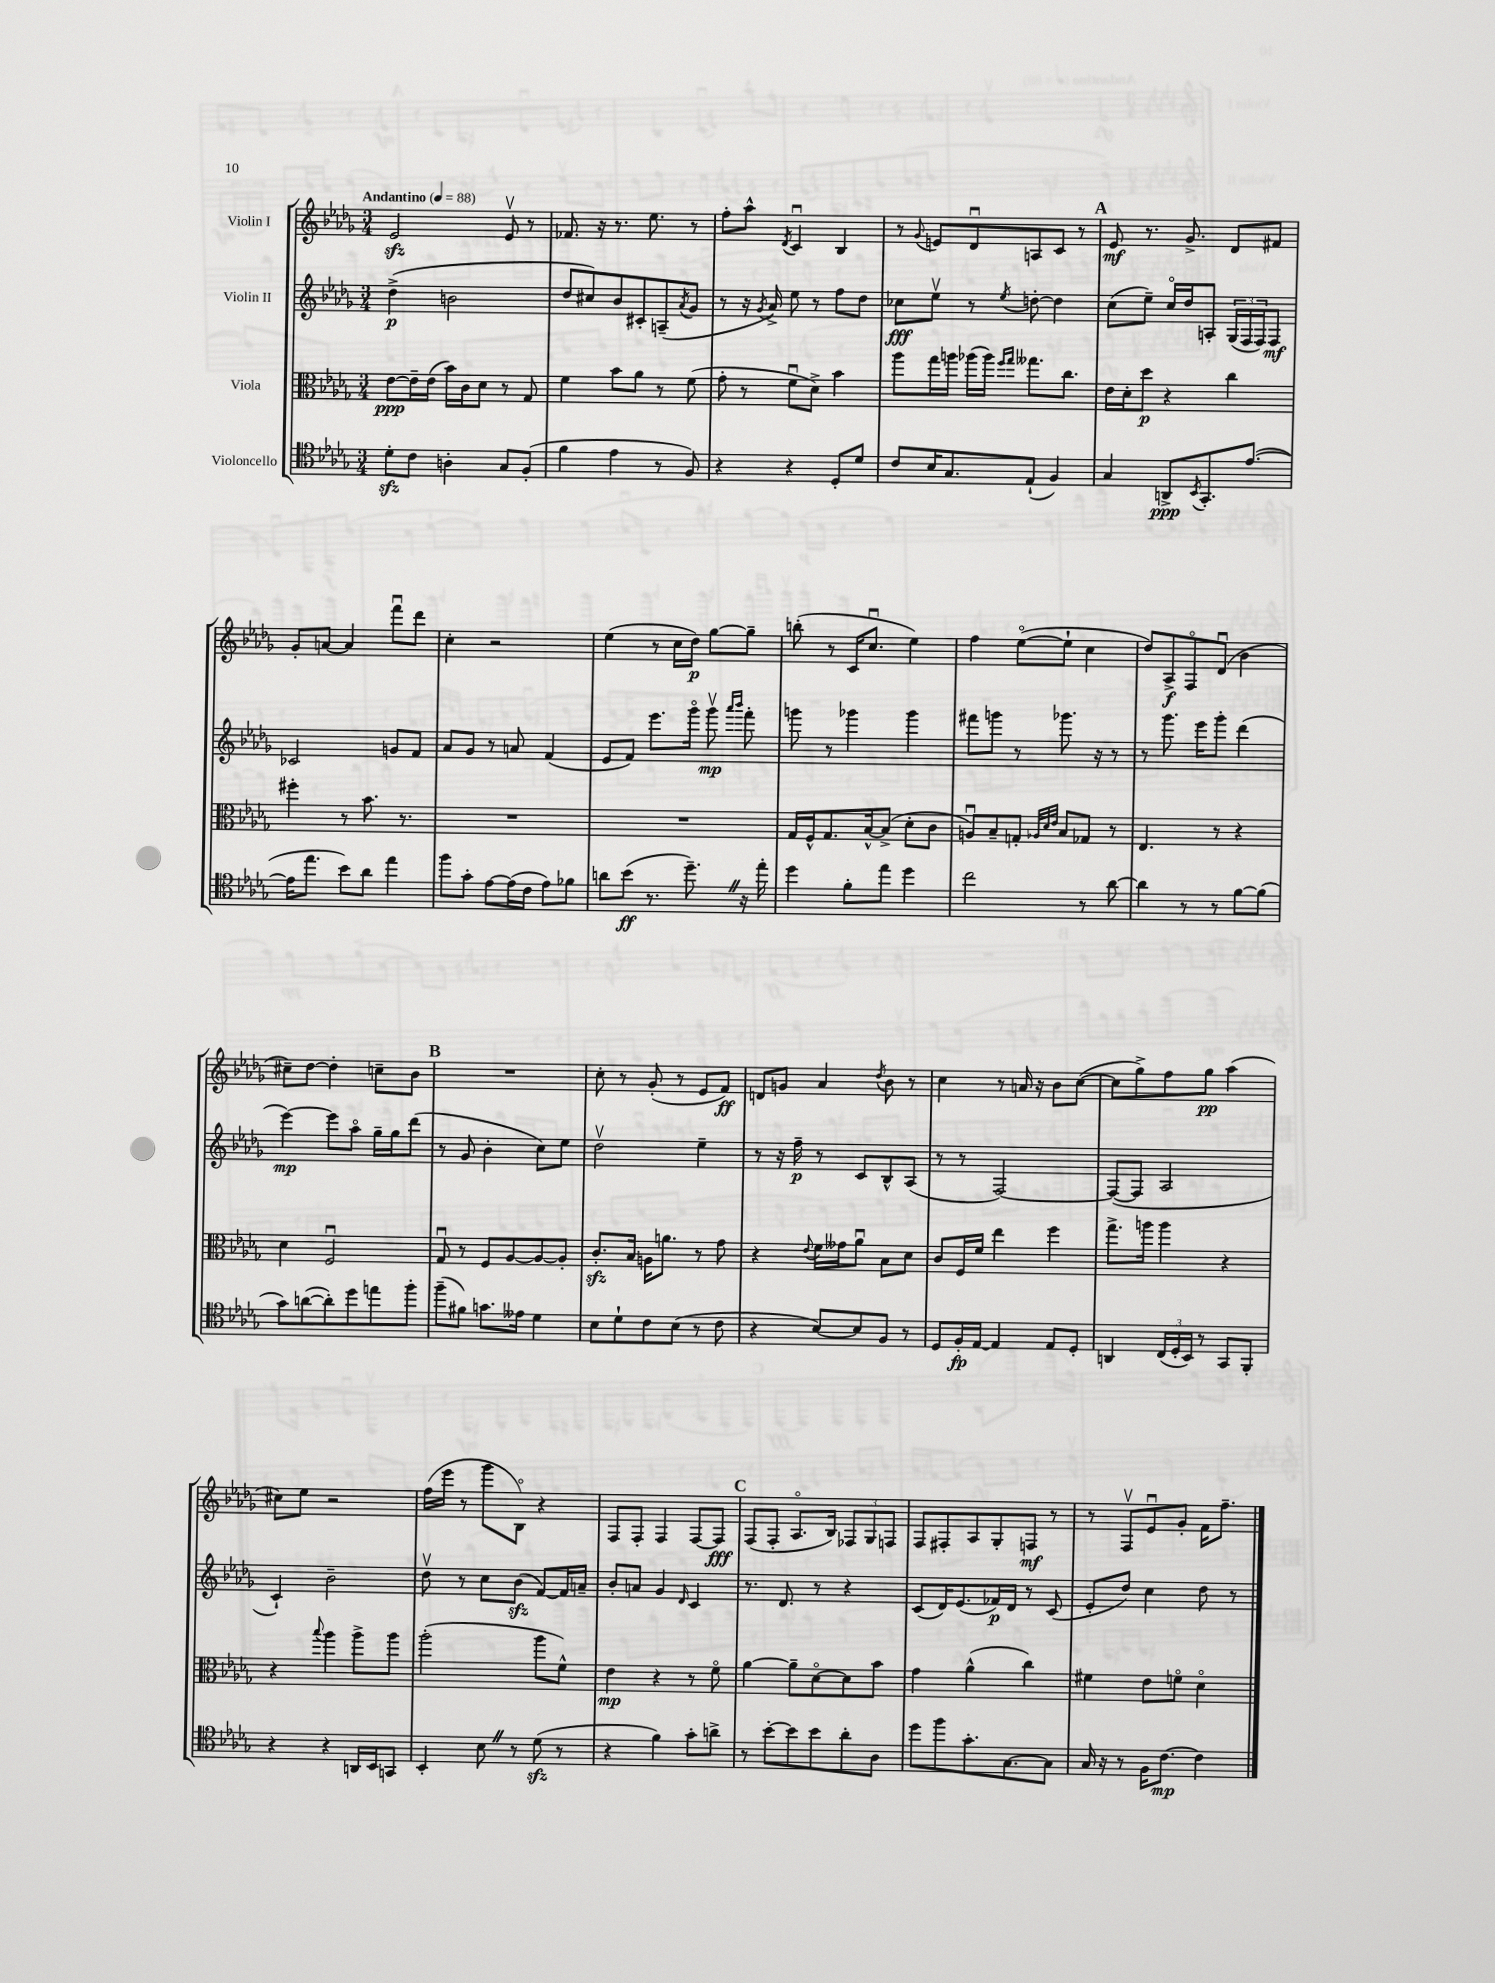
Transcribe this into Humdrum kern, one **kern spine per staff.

**kern	**kern	**kern	**kern
*staff4	*staff3	*staff2	*staff1
*clefC4	*clefC3	*clefG2	*clefG2
*k[b-e-a-d-g-]	*k[b-e-a-d-g-]	*k[b-e-a-d-g-]	*k[b-e-a-d-g-]
*M3/4	*M3/4	*M3/4	*M3/4
*MM88	*MM88	*MM88	*MM88
8d-'	[8e-	(4dd-^	2e-
8c	16e-~]	.	.
.	(16e-	.	.
4A'	16b-)	2b	.
.	16c	.	.
.	8d-	.	.
8G-	8r	.	8e-v
(8F'	8G-	.	8r
=	=	=	=
4f	4f	8dd-	8.f-
.	.	8cc#)	.
.	.	.	16r
4e-	8b-	8b-	8.r
.	8a-	8c#'	.
.	.	.	8.ee-
8r	8r	(8A~	.
.	.	8qa-	.
8F)	(8f	8g-	8r
=	=	=	=
4r	8g-'	8r	8ff'
.	8r	16r	8aa-^^
.	.	8qg-	.
.	.	16a-^)	.
.	.	.	8qd-
4r	8fu	8ee-	4cu
.	8d-^)	8r	.
8D-'	4b-	8ff	4B-
8d-	.	8dd-	.
=	=	=	=
8c	8aa-	8cc-	8r
.	.	.	8qqg-
16B-	16gg-	8ee-v	8e
8.G-	16aa	.	.
.	(16aa-	8r	8d-u
.	16aa-)	.	.
.	16qqff	.	.
.	16qqgg-	8qee-	.
(8E-`	8.gg--	[8dd'	8A
4F)	.	4dd]	8c
.	8.cc	.	.
.	.	.	8r
=	=	=	=
4G-	16e-	(8cc	8e-
.	16d-'	.	.
.	8dd-	8ee-~)	8.r
8AA^	4r	16cco	.
.	.	16dd-	8.g-^
8qBB-	.	.	.
8.GG-'	.	8A'	.
.	4cc	(24G-	8d-
.	.	24F	.
([8.e-	.	.	.
.	.	24F)	.
.	.	8F	8f#
=	=	=	=
16e-]	4ff#'	2c-	8g-'
8.ee-	.	.	.
.	.	.	[8a
8b-)	8r	.	4a]
8a-	8.b-	.	.
4ee-	.	8g	8fffu
.	8.r	.	.
.	.	8f	8ddd-
=	=	=	=
8ff	2.r	8a-	4cc'
8g-'	.	8g-	.
[8e-	.	8r	2r
(16e-]	.	8a	.
16c	.	.	.
8e-)	.	(4f	.
8f-	.	.	.
=	=	=	=
8a	2.r	8e-	(4ee-
(8b-	.	8f)	.
8.r	.	8.eee-	8r
.	.	.	16cc
8.dd-~)	.	16ggg-o	16dd-)
.	.	8ggg-v	[8gg-
.	.	16qqaaa-	.
.	.	16qqbbb-	.
16r	.	8fff'	8gg-~]
16ee-'	.	.	.
=	=	=	=
4dd-	16G-	8ggg	(8bb'
.	16F^^	.	.
.	8.G-	8r	8r
8f'	.	4ggg-	16c
.	[16B-^^	.	8.ccu
8ee-	(8B-^]	.	.
4dd-	8d-'	4ggg-	4ee-)
.	8c	.	.
=	=	=	=
2cc	8Au)	8fff#	4ff
.	8B-~	8ggg	.
.	8G'	8r	([8ee-o
.	32qqA-	.	.
.	32qqd-	.	.
.	32qqe-	.	.
.	8B-	8.ggg-	8ee-`]
8r	8G-	.	4cc
.	.	16r	.
[8a-	8r	8r	.
=	=	=	=
4a-]	4.E-	8r	8dd-)
.	.	8.ggg-	8A-^
8r	.	.	8Fo
.	.	16eee-	.
8r	8r	8ggg-'	(8d-u
[8f	4r	(4ddd-	4b-
(8f]	.	.	.
=	=	=	=
8g-)	4d-	[4eee-)	8cc#~)
([8a	.	.	[8dd-
8a'])	2Fu	8eee-]	4dd-']
8dd-	.	8aa-o	.
8ee	.	16gg-~	8cc~
.	.	16gg-	.
8ff'	.	(8ddd-	8b-
=	=	=	=
(8ff~	8G-u	8r	2.r
8f#)	8r	8g-	.
8.g	8F	4b-'	.
.	[8A-	.	.
16e--	.	.	.
4d-	8A-_	8cc)	.
.	8A-']	8ee-	.
=	=	=	=
8B-	8.c'	2dd-v	8cc'
8d-`	.	.	8r
.	16B-	.	.
8c	16A	.	(8g-'
.	8.a	.	.
(8B-	.	.	8r
8r	8r	4ee-~	8e-
8c	8g-	.	8f)
=	=	=	=
4r	4r	8r	8d
.	.	16r	8g
.	.	16ff~	.
.	8qqe-	.	.
[8B-)	16f	8r	4a-
.	16g--	.	.
8B-]	8a-u	8c	.
.	.	.	8qdd-
8F	8B-	8B-^^	8b-
8r	8d-	(8A-	8r
=	=	=	=
8D-	8c	8r	4cc
16F'	16F	8r	.
[16E-	16f	.	.
4E-]	4ee-	[2F)	8r
.	.	.	16a
.	.	.	16r
8E-	4ff	.	8b-
8D-'	.	.	([8cc
=	=	=	=
4AA	8.gg-^	(8F_	8cc]
.	.	8F]	8gg-^)
.	16aa	.	.
(24C	4aa	2A-	8ff
24D-'	.	.	.
24BB-)	.	.	.
8r	.	.	8gg-
8GG-	4r	.	(4aa-
8FF'	.	.	.
=	=	=	=
4r	4r	4c`)	8cc#)
.	.	.	8ee-
.	8qqbb-	.	.
4r	4aa-	2b-~	2r
16AA	8aa-^	.	.
16BB-	.	.	.
8GG	8aa-	.	.
=	=	=	=
4BB-'	(2aa-'	8dd-v	(16ff
.	.	.	16eee-
.	.	8r	8r
8B-	.	8cc	8ggg-
8r	.	(8b-	8B-o)
(8d-	8aa-	[8f)	4r
8r	8f^^)	16f]	.
.	.	16a~	.
=	=	=	=
4r	4e-	8b-'	8F
.	.	8a	8F'
4f)	4r	4g-	4F
.	.	16qqd-	.
8g-'	8r	4c	[8F
8a^	8fo	.	8F]
=	=	=	=
8r	[4a-	8.r	(8F
[8b-'	.	.	8F'
.	.	8.d-	.
8b-]	8a-~]	.	8.A-o
8b-	[8d-o	8r	.
.	.	.	16B-)
8a-'	8d-]	4r	12F-
.	.	.	12G-
8A-	8b-	.	.
.	.	.	12F
=	=	=	=
8dd-	4g-	(8c	8F
8ff	.	16d-)	8F#'
.	.	(8.e-	.
8.g-'	(4a-^^	.	8A-
.	.	16f-)	8G-'
[8.G-	.	16d-	.
.	4cc)	8r	8F
8G-]	.	(8c	8r
=	=	=	=
16G-	4f#	8e-'	8r
16r	.	.	.
8r	.	8dd-)	8Fv
16F	8e-	4cc	8e-u
[8.c	.	.	.
.	8fo	.	8g-'
4c]	4d-o	8dd-	16f
.	.	.	8.ff~
.	.	8r	.
==	==	==	==
*-	*-	*-	*-
